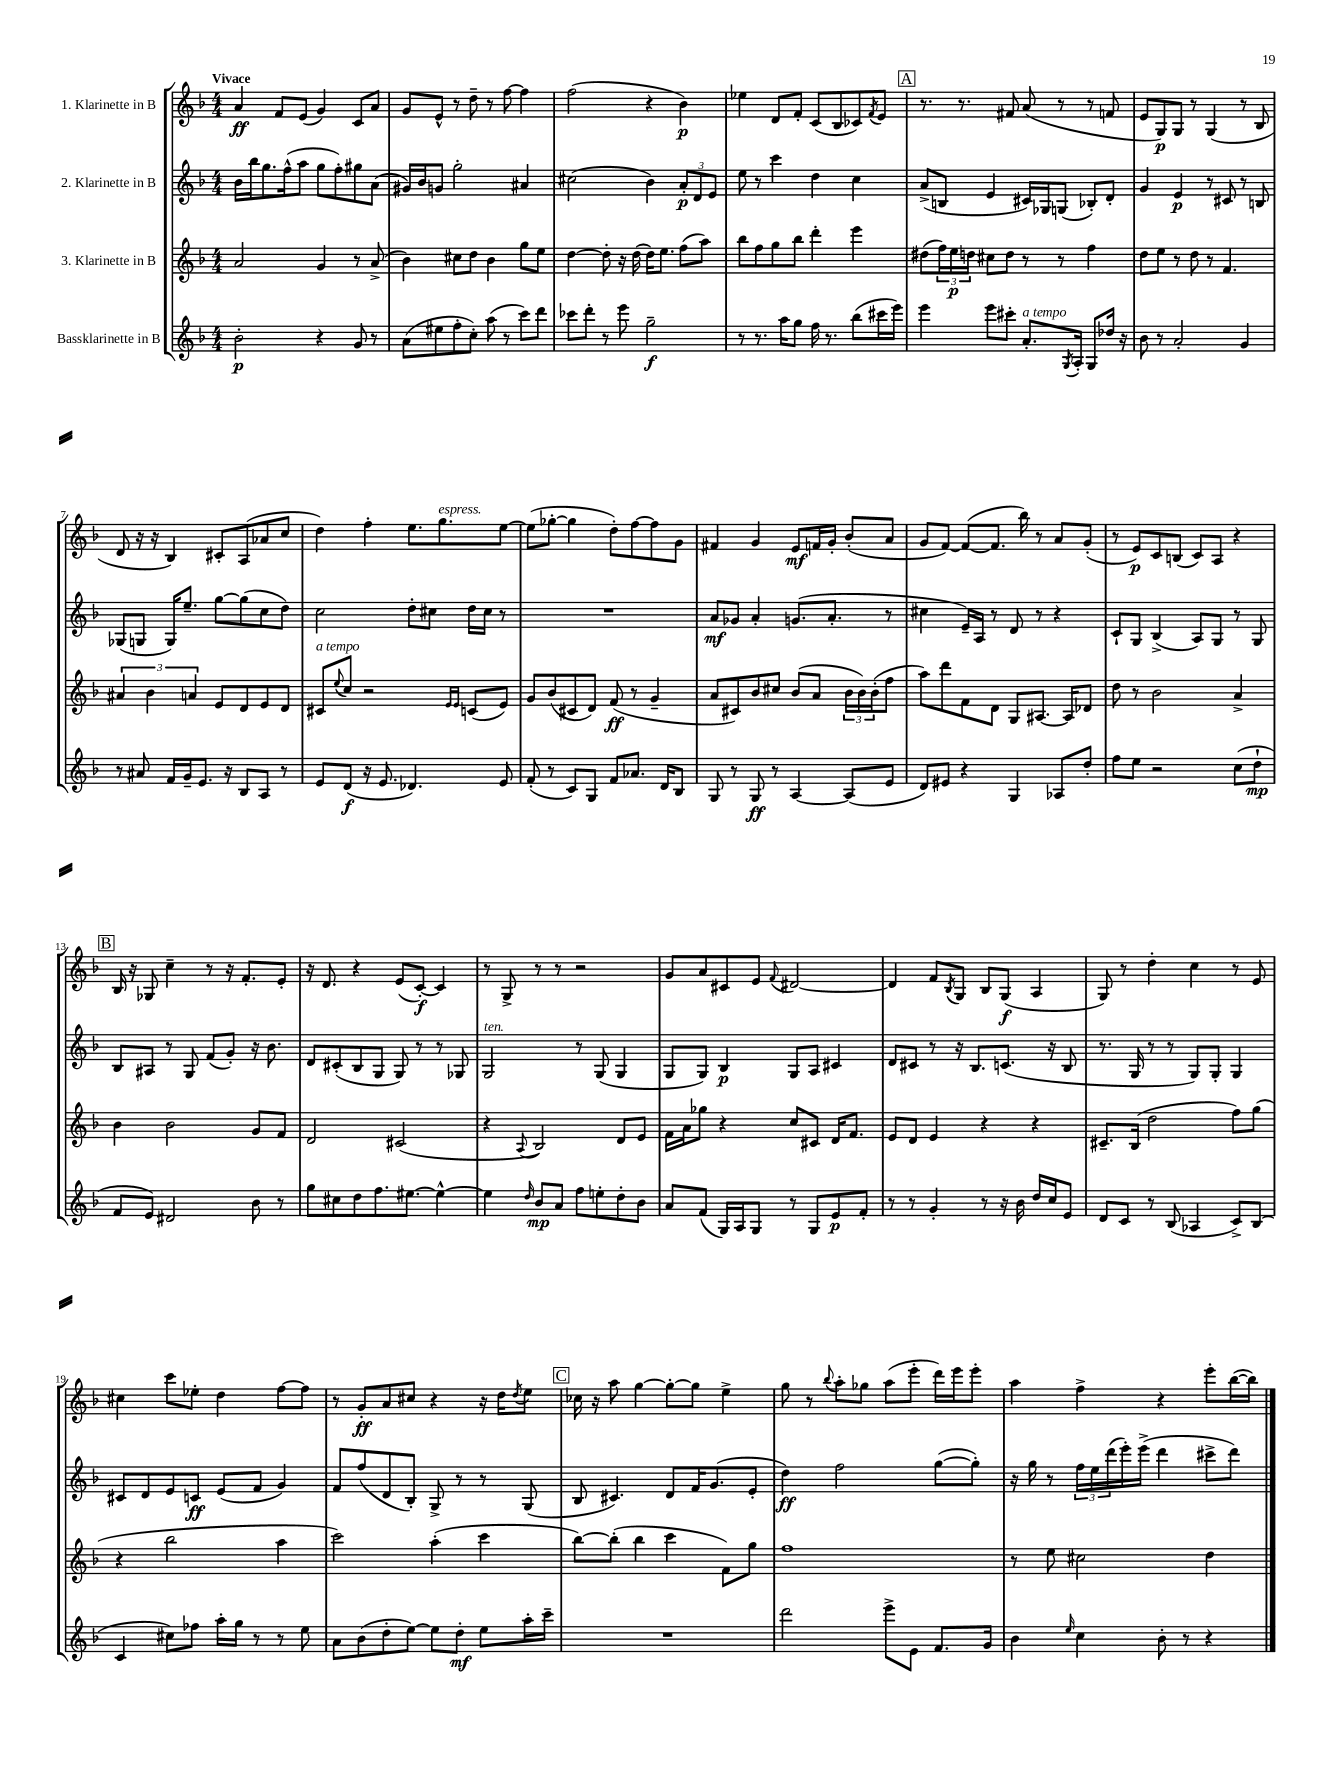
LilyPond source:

<<
\new StaffGroup <<
\new Staff = "s0" \with { instrumentName = "1. Klarinette in B" } {
    \clef treble \key f \major \numericTimeSignature \time 4/4 \tempo "Vivace"
    a'4\ff f'8 e'8( g'4) c'8 a'8 |
    g'8 e'8-^ r8 d''8-- r8 f''8~ f''4 |
    f''2( r4 bes'4\p) |
    ees''4 d'8 f'8-. c'8( bes8 ces'8) \acciaccatura { f'8 } e'8 |
    \mark \markup { \box "A" } r8. r8. fis'8 a'8( r8 r8 f'8 |
    e'8 g8\p) g8 r8 g4( r8 bes8 |
    d'8 r16 r16 bes4) cis'8-. a8( aes'8 c''8 |
    d''4) f''4-. e''8. g''8.^\markup { \italic "espress." } e''8~ |
    e''8( ges''8~-. ges''4 d''8-.) f''8~ f''8 g'8 |
    fis'4 g'4 e'8\mf f'16 g'16-. bes'8-.( a'8 |
    g'8 f'8~) f'8~( f'8. bes''16) r8 a'8 g'8-.( |
    r8 e'8\p) c'8 b8( c'8) a8 r4 |
    \mark \markup { \box "B" } bes16 r16 ges8 c''4-- r8 r16 f'8.-. e'8-. |
    r16 d'8. r4 e'8( c'8~-.\f) c'4 |
    r8 g8-> r8 r8 r2 |
    g'8 a'8 cis'8 e'8 \appoggiatura { f'8 } dis'2~ |
    dis'4 f'8 \acciaccatura { bes8 } g8 bes8 g8\f( a4 |
    g8) r8 d''4-. c''4 r8 e'8 |
    cis''4 c'''8 ees''8-. d''4 f''8~ f''8 |
    r8 g'8-.\ff a'8 cis''8 r4 r16 d''16 \acciaccatura { d''8 } e''8 |
    \mark \markup { \box "C" } ces''16 r16 a''8 g''4~ g''8~-. g''8 e''4-> |
    g''8 r8 \appoggiatura { bes''8 } a''8-. ges''8 a''8( e'''8-. d'''16) e'''16 e'''8-. |
    a''4 f''4-> r4 e'''8-. bes''16~( bes''16) \bar "|." |
}
\new Staff = "s1" \with { instrumentName = "2. Klarinette in B" } {
    \clef treble \key f \major \numericTimeSignature \time 4/4
    bes'16 bes''16 g''8. f''16-^( a''8 g''8 f''8-.) gis''8 a'8( |
    gis'16) bes'16 g'8 g''2-. ais'4 |
    cis''2( bes'4) \tuplet 3/2 { a'8-.\p d'8 e'8 } |
    e''8 r8 c'''4 d''4 c''4 |
    \mark \markup { \box "A" } a'8->( b8 e'4 cis'16) ges16 g8( bes8-.) d'8-. |
    g'4 e'4\p r8 cis'8 r8 b8 |
    ges8( g8 g16) e''8.-- g''8~ g''8( c''8 d''8) |
    c''2 d''8-. cis''8 d''16 cis''16 r8 |
    R1 |
    a'8\mf ges'8 a'4-. g'8.( a'8.-. r8 |
    cis''4 e'16--) a16 r8 d'8 r8 r4 |
    c'8-! g8 bes4->( a8) g8 r8 g8 |
    \mark \markup { \box "B" } bes8 ais8 r8 g8 f'8( g'8-.) r16 bes'8. |
    d'8 cis'8-.( bes8 g8 g8) r8 r8 ges8 |
    g2^\markup { \italic "ten." } r8 g8( g4 |
    g8 g8) bes4\p g8 a8 cis'4 |
    d'8 cis'8 r8 r16 bes8. c'8.( r16 bes8 |
    r8. g16 r8 r8 g8) g8-. g4 |
    cis'8 d'8 e'8 c'8\ff e'8( f'8 g'4) |
    f'8 f''8( d'8 bes8-.) g8-> r8 r8 g8( |
    \mark \markup { \box "C" } bes8 cis'4.) d'8 f'16 g'8.( e'8-. |
    d''4\ff) f''2 g''8~( g''8-.) |
    r16 g''16 r8 \tuplet 3/2 { f''16 e''16 d'''16( } e'''16-.) e'''16->( d'''4 cis'''8-> d'''8) \bar "|." |
}
\new Staff = "s2" \with { instrumentName = "3. Klarinette in B" } {
    \clef treble \key f \major \numericTimeSignature \time 4/4
    a'2 g'4 r8 a'8->( |
    bes'4) cis''8 d''8 bes'4 g''8 e''8 |
    d''4~ d''8-. r16 d''16( d''16) e''8. f''8( a''8) |
    bes''8 f''8 g''8 bes''8 d'''4-. e'''4 |
    \mark \markup { \box "A" } dis''8( \tuplet 3/2 { f''16) e''16\p d''16 } cis''8 d''8 r8 r8 f''4 |
    d''8 e''8 r8 d''8 r8 f'4. |
    \tuplet 3/2 { ais'4 bes'4 a'4 } e'8 d'8 e'8 d'8 |
    cis'8^\markup { \italic "a tempo" } \appoggiatura { e''8 } c''8 r2 \grace { e'16 e'16 } c'8( e'8) |
    g'8 bes'8( cis'8 d'8) f'8\ff( r8 g'4-- |
    a'8 cis'8) bes'8 cis''8 bes'8( a'8 \tuplet 3/2 { bes'16 bes'16) bes'16-.( } f''8 |
    a''8) d'''8 f'8 d'8 g8 ais8.~ ais16 des'8 |
    d''8 r8 bes'2 a'4-> |
    \mark \markup { \box "B" } bes'4 bes'2 g'8 f'8 |
    d'2 cis'2( |
    r4 \appoggiatura { a8 } bes2) d'8 e'8 |
    f'16 a'16 ges''8 r4 c''8 cis'8 d'16 f'8. |
    e'8 d'8 e'4 r4 r4 |
    cis'8.-- bes16( d''2 f''8) g''8( |
    r4 bes''2 a''4 |
    c'''2) a''4-.( c'''4 |
    \mark \markup { \box "C" } bes''8~) bes''8-.( bes''4 c'''4 f'8) g''8 |
    f''1 |
    r8 e''8 cis''2 d''4 \bar "|." |
}
\new Staff = "s3" \with { instrumentName = "Bassklarinette in B" } {
    \clef treble \key f \major \numericTimeSignature \time 4/4
    bes'2-.\p r4 g'8 r8 |
    a'8( eis''8 f''8-. c''8-.) a''8( r8 c'''8) d'''8 |
    ces'''8 d'''8-. r8 e'''8 g''2--\f |
    r8 r8. a''16 g''8 f''16 r8. bes''8( cis'''16 e'''16) |
    \mark \markup { \box "A" } e'''4 e'''8 cis'''8-. a'8.-.^\markup { \italic "a tempo" } \acciaccatura { g8 } a16-. g8 des''16 r16 |
    bes'8 r8 a'2-. g'4 |
    r8 ais'8 f'16 g'16-- e'8. r16 bes8 a8 r8 |
    e'8 d'8\f( r16 e'8. des'4.) e'8 |
    f'8-.( r8 c'8) g8 f'8 aes'8. d'16 bes8 |
    g8 r8 g8\ff r8 a4~ a8( e'8 |
    d'8) eis'8 r4 g4 aes8 d''8-. |
    f''8 e''8 r2 c''8( d''8-!\mp |
    \mark \markup { \box "B" } f'8 e'8) dis'2 bes'8 r8 |
    g''8 cis''8 d''8 f''8. eis''8.~ eis''4~-^ |
    eis''4 \grace { d''16 } bes'8\mp a'8 f''8 e''8-. d''8-. bes'8 |
    a'8 f'8( g16) a16 g8 r8 g8 e'8\p f'8-. |
    r8 r8 g'4-. r8 r16 bes'16 d''16 c''16 e'8 |
    d'8 c'8 r8 bes8( aes4 c'8->) bes8( |
    c'4 cis''8) fes''8 a''16-. g''16 r8 r8 e''8 |
    a'8 bes'8( d''8-. e''8~) e''8 d''8-.\mf e''8 a''16-. c'''16-- |
    \mark \markup { \box "C" } R1 |
    d'''2 e'''8-> e'8 f'8. g'16 |
    bes'4 \grace { e''16 } c''4 bes'8-. r8 r4 \bar "|." |
}
>>
>>
